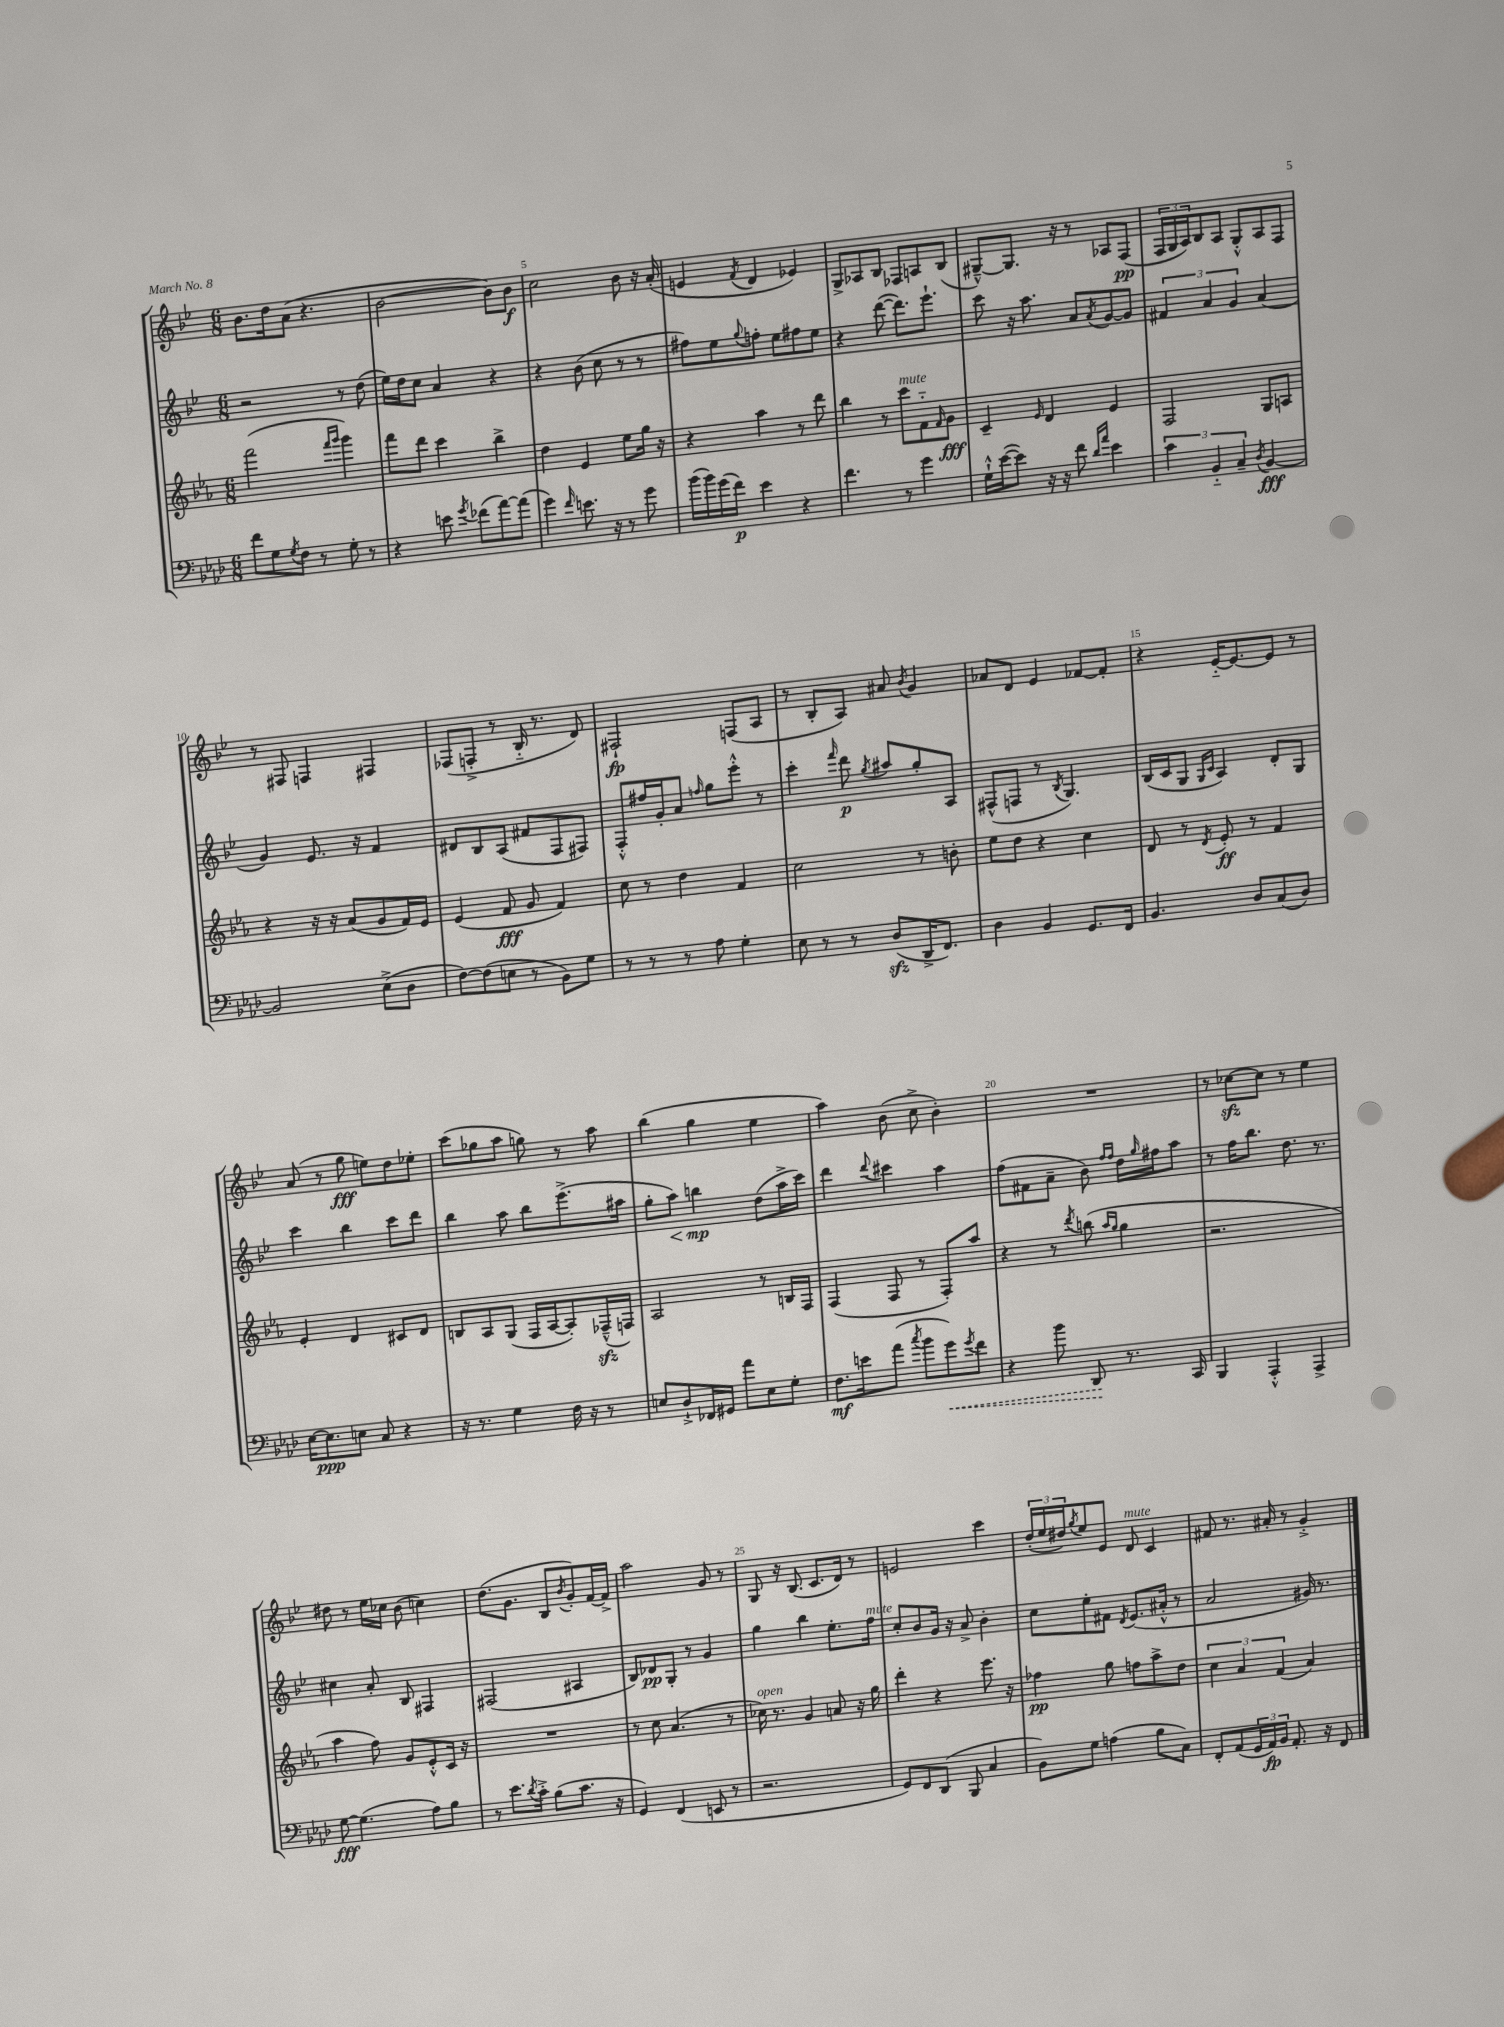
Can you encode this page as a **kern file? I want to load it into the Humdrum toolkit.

**kern	**kern	**kern	**kern
*staff4	*staff3	*staff2	*staff1
*clefF4	*clefG2	*clefG2	*clefG2
*k[b-e-a-d-]	*k[b-e-a-]	*k[b-e-]	*k[b-e-]
*M6/8	*M6/8	*M6/8	*M6/8
8f\L	(2fff\	2r	8.b-\L
8G\	.	.	.
.	.	.	16dd\k
8qG/	.	.	.
8F\J	.	.	(8a\J
8r	.	.	4.r
.	16qqfff/LL	.	.
.	16qqggg/JJ	.	.
8G'\	4ggg\)	8r	.
8r	.	(8dd\	.
=	=	=	=
4r	8fff\L	16ee-\LL)	[2b-\
.	.	16dd\J	.
.	8ddd\J	8cc\J	.
8e\	4ccc\	4a/	.
8qg/	.	.	.
(8f-\L	.	.	.
[8a-\)	4bb-^\	4r	8b-\]L)
(8a-\]J	.	.	8b-\J
=	=	=	=
4g\)	4dd\	4r	2cc\
16qqf/	.	.	.
8.e\	4e-/	(8b-\	.
.	.	8cc\	.
16r	.	.	.
8r	8ee-\L	8r	8b-\
8g\	16gg\Jk	8r	16r
.	16r	.	(16a'/
=	=	=	=
(16b-\LL	4r	8ff#\L)	4e/
16b-\)	.	.	.
(16g\	.	8ee-\	.
16f\JJ)	.	.	.
.	.	8qqgg/	8qf/
4e-\	4aa-\	8ff'\J	4d/
.	.	8ee-\L	.
4r	8r	8ff#\	4e-/)
.	8ddd\	8ee-\J	.
=	=	=	=
4.f\	4bb-\	4r	8G^/L
.	.	.	8A-/
.	8r	([8ddd\	8B-/J
8r	8ccc\L	8.ddd\]L)	8F-/L
4g\	8f'~\	.	8A/
.	.	8.eee-`\J	.
.	16qqf/	.	.
.	8g\J	.	(8B-/J
=	=	=	=
16G`^^\LL	4c~/	8ccc\	[8G#~^^/L)
([16e-\J	.	.	.
8e-\]J)	.	16r	8.G#/]J
.	.	8.aa\	.
.	16qqe-/	.	.
16r	4d/	.	.
16r	.	.	16r
8f\	.	8a/L	8r
16qqd-/LL	.	.	.
16qqa-/JJ	.	8qa/	.
4e-\	4e-/	[8g/	8A-/L
.	.	8g/]J	(8F/J
=	=	=	=
6c\	2F/	6f#/	24F/LL
.	.	.	24G/
.	.	.	24A/J)
.	.	.	8B-/
6BB-'~/	.	6a/	.
.	.	.	8A/J
6C~/	.	6g/	.
.	.	.	8G'^^/L
8qD-/	.	.	.
[4BB-/	8G/L	(4a/	8A/
.	8A/J	.	8F/J
=	=	=	=
2BB-/]	4r	4g/)	8r
.	.	.	8F#/
.	16r	8.e-/	4F/
.	16r	.	.
.	(8a-/L	.	.
.	.	16r	.
(8E-^\L	8g/	4f/	4F#/
8D-\J	16f/L)	.	.
.	16e-/JJ	.	.
=	=	=	=
[8F\L)	(4e-/	8d#/L	(8F-/L
(8F\]	.	8B-/	8F'^/J
8E\J	8f/	(8A/J	8r
8r	8g/	8f#/L	16B-'~/
.	.	.	8.r
8BB-\L)	4f/)	8F/	.
8G\J	.	8F#/J)	8d/)
=	=	=	=
8r	8cc\	8F'^^/L	2F#`/
8r	8r	16ff#/L	.
.	.	16g'/J	.
8r	4dd\	8a/J	.
.	.	16qqff/	.
8A-\	.	8gg\L	.
4G'\	4f/	8eee-'^^\J	(8F/L
.	.	8r	8A/J
=	=	=	=
8E-\	2cc\	4ccc'\	8r
8r	.	.	8B-'/L
.	.	16qqfff/	.
8r	.	8ddd\	8A/J)
.	.	8qgg/	.
(8D-/L	.	8aa#/L	8a#/
.	.	.	8qb-/
16DD-^/K	8r	8gg'/	4g/
8.FF/J)	.	.	.
.	8b'\	8A/J	.
=	=	=	=
4D-\	8ee-\L	(8F#^^/L	8a-/L
.	8dd\J	8F/J	8d/J
4BB-/	4r	8r	4e-/
.	.	8qB-/	.
.	.	4.G/)	.
8.GG/L	4cc\	.	[8f-/L
.	.	.	8f-'/]J
16FF/Jk	.	.	.
=	=	=	=
4.BB-/	8d/	(16B-/LL	4r
.	.	16c/J	.
.	8r	8G/J	.
.	.	16qqG/LL	.
.	8qd/	16qqc/JJ	.
.	8e-'/	4A/)	[16e-'~/LK
.	.	.	8.e-/_
8D-/L	8r	.	.
(8C/	4f/	8d'/L	8e-/]J
8D-/J)	.	8G/J	8r
=	=	=	=
[16E-\LK	4e-'/	4ccc\	(8a/
8.E-\]	.	.	.
.	.	.	8r
8E\J	4d/	4bb-\	8gg\
8C/	.	.	8ee\L)
4r	8c#/L	8ccc\L	8dd\
.	8d/J	8ddd\J	8ee-'\J
=	=	=	=
16r	8B/L	4bb-\	(8ccc\L
8.r	.	.	.
.	8A-/	.	8gg-\
4G\	(8G/J	8aa\	8aa\J
.	16F/LL	8bb-\L	8gg\)
.	[16A-/J	.	.
16F\	8A-'/])	(8.eee-^\	8r
16r	.	.	.
8r	(16F-~^^/L	.	8aa\
.	16F/JJ)	16aa#\Jk	.
=	=	=	=
8E/L	2A-/	8gg'\L	(4bb-\
8D-`^/	.	8aa\J)	.
16FF-/L	.	4bb\	4gg\
16GG#/JJ	.	.	.
8a-\L	.	.	.
8E\	8r	(8dd\L	4ee-\
8G'\J	16B/LL	16aa^\L	.
.	16F/JJ	16ccc\JJ)	.
=	=	=	=
8.F\L	(4F/	4ddd\	4aa\)
16e\k	.	.	.
.	.	8qqddd/	.
(8a-\J	8F/	4ccc#\	(8b-\
8qcc/	.	.	.
8b-\L	8r	.	8cc^\
8g\)	8F'/L)	4aa\	4b-'\)
8qg/	.	.	.
8f\J	8aa-/J	.	.
=	=	=	=
4r	4r	(8ff\L	2.r
.	.	8f#\	.
8b-\	8r	8a~\J	.
.	8qddd/	.	.
8DD-/	(8bb\	8b-\)	.
.	16qqaa-/LL	16qqff/LL	.
.	16qqgg/JJ	16qqff/JJ	.
8.r	4gg\	16dd\LL	.
.	.	16qqgg/	.
.	.	16ff#\J	.
.	.	8aa\J	.
16CC/	.	.	.
=	=	=	=
4BBB-/	2.r	8r	8r
.	.	16ff\LK	[8cc-\L
.	.	8.bb-\J	.
4AAA-'^^/	.	.	8cc-\]J
.	.	8.dd\	8r
4AAA-^/	.	.	4ee-\
.	.	8.r	.
=	=	=	=
[8G\	4aa-\	4cc#\	8dd#\
(4.G\]	.	.	8r
.	8ff\)	8a'/	16ee-\LL
.	.	.	16cc-\JJ
.	8g/L	8B-/	(8b-\
8A-\L)	8e-'^^/	4F#/	4cc\)
8B-\J	16c/Jk	.	.
.	16r	.	.
=	=	=	=
8r	2.r	(2F#/	(8.dd\L
8.e-\L	.	.	.
.	.	.	8.g\J
8qd-/	.	.	.
16c'^\Jk	.	.	.
(8B-\L	.	.	8B-/L
.	.	.	8qb-/
8.c\J	.	4A#/	8g'/)
.	.	.	[16f/L
16r	.	.	16f^/]JJ
=	=	=	=
4GG/)	8r	8B-/L)	2aa\
.	8cc\	8d-/	.
(4FF/	(4.a-/	8G'/J	.
.	.	8r	.
8EE/	.	4g/	8g/
8r	8r	.	8r
=	=	=	=
2.r	16cc-\)	4gg\	8G/
.	8.r	.	.
.	.	.	16r
.	.	.	(8.B-/
.	4g/	4bb-\	.
.	.	.	8.c/L
.	8a/	8.ee-'\L	.
.	.	.	16d/Jk)
.	16r	.	8r
.	16gg\	16ff\Jk	.
=	=	=	=
8GG/L)	4ddd'\	8cc'/L	2e/
8FF/	.	8b-/	.
(8DD-/J	4r	16g/Jk	.
.	.	16r	.
8BBB-/	.	8a^/	.
4C/	8.eee-\	4b-'\	4ccc\
.	16r	.	.
=	=	=	=
8BB-\L)	4ff-\	8cc\L	(24dd'/LL
.	.	.	24ee-/
.	.	.	24dd#/J)
.	.	.	8qgg/
8G\J	.	8ee-'\	8ee-/
(4A\	8gg\	8f#\J	8e-/J
.	.	8qd/	.
.	8ff\L	(8.e-/L	8d/
8B-\L	8aa-^\	.	4c/
.	.	16a#'^^/Jk	.
8C\J)	8dd\J	8r	.
=	=	=	=
8FF'/L	6cc\	2a/	8f#/
(8AA-/	.	.	8.r
.	6a-/	.	.
24GG/L	.	.	.
24AA-/)	.	.	.
.	.	.	16a#'/
24BB-/JJ	(6f/	.	.
8.AA-'/	.	.	8r
.	4a-/)	16g#/)	4g'^/
16r	.	8.r	.
8FF/	.	.	.
==	==	==	==
*-	*-	*-	*-
